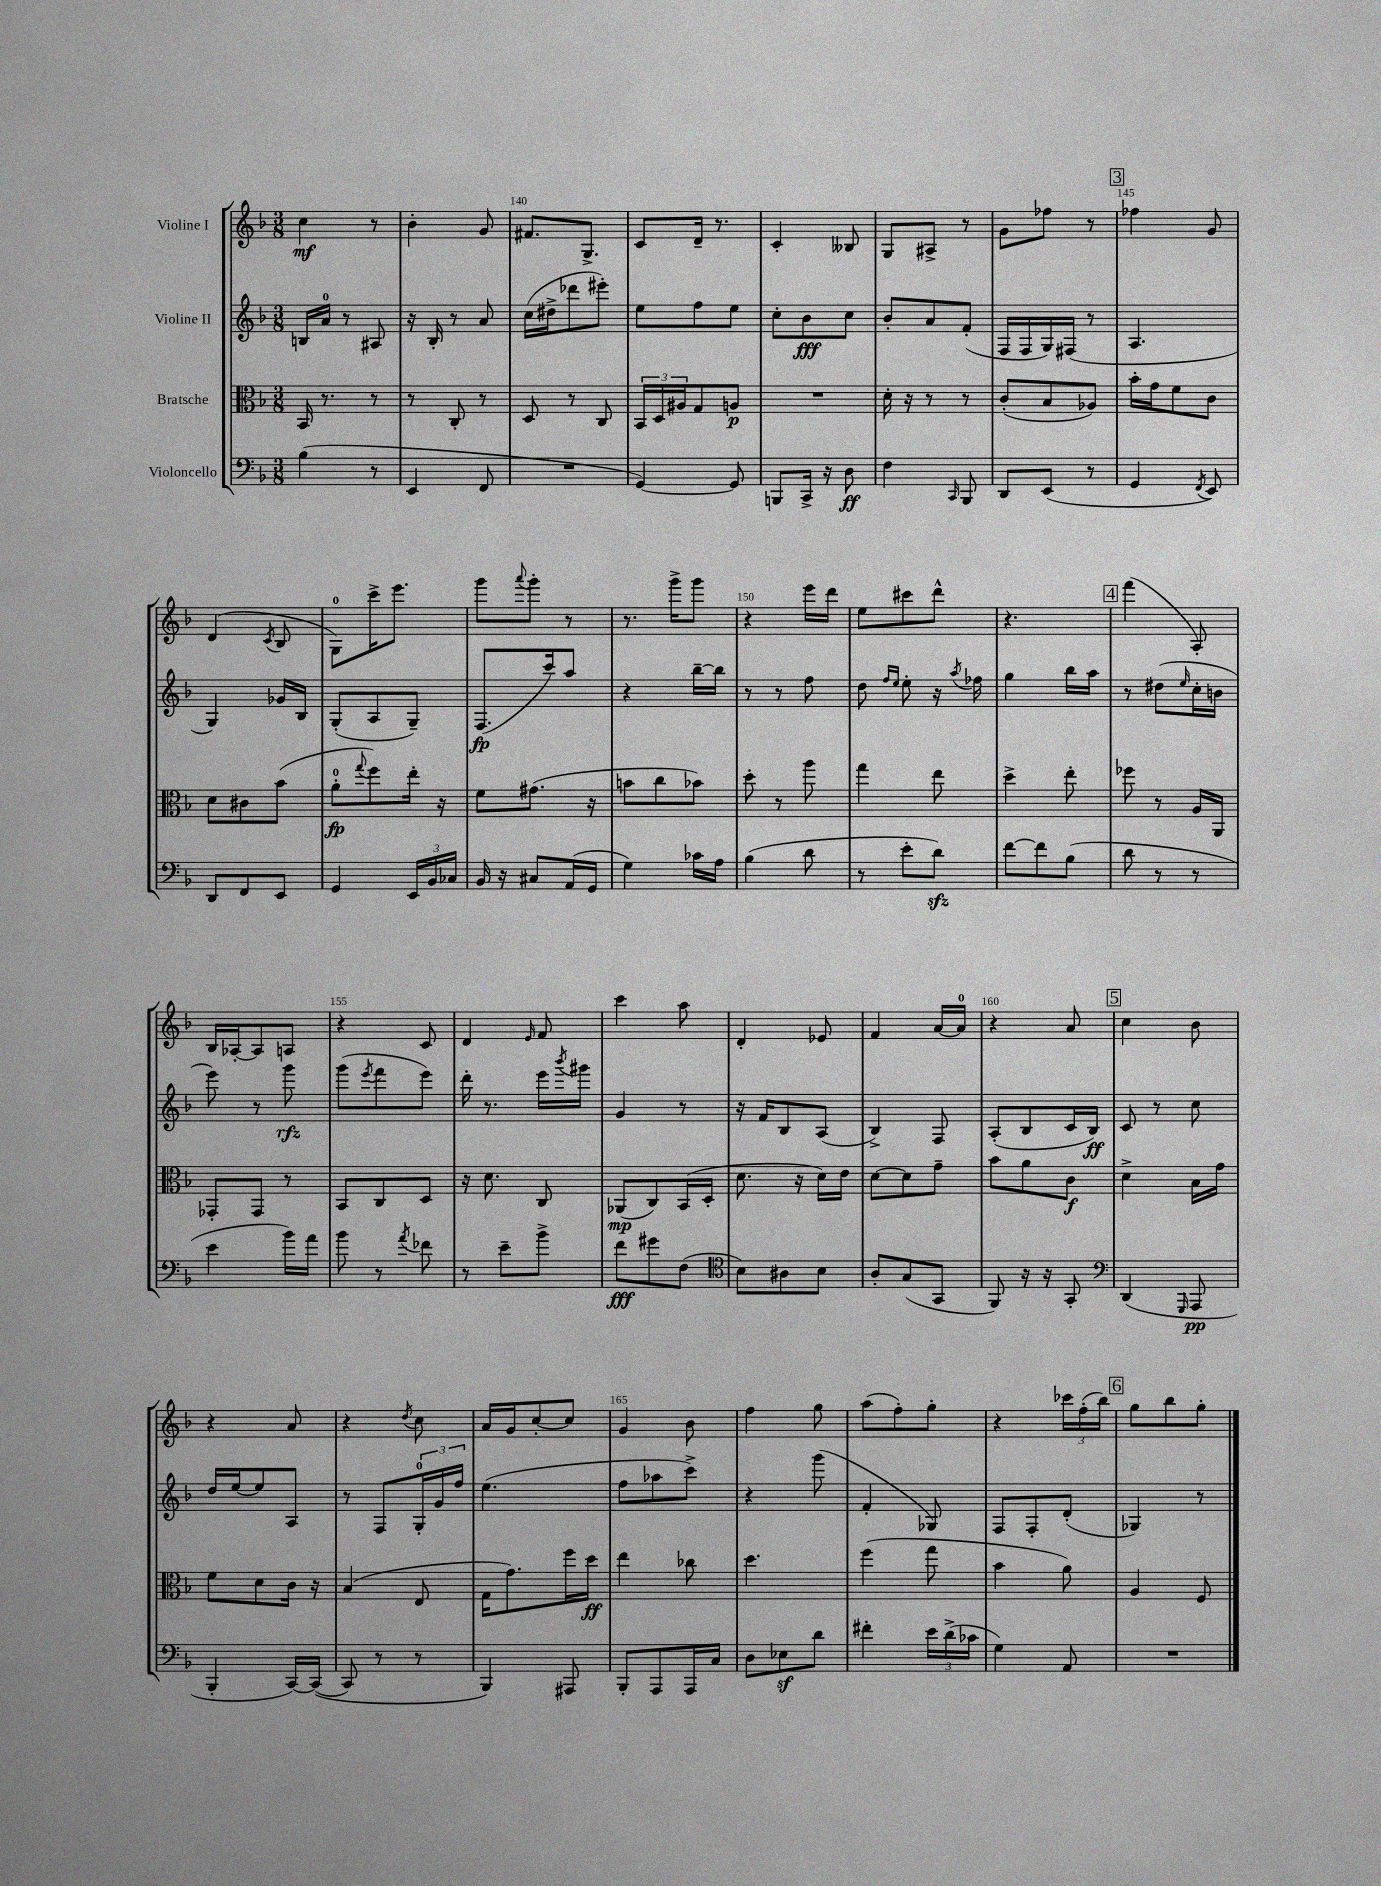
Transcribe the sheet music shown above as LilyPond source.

<<
\new StaffGroup <<
\new Staff = "s0" \with { instrumentName = "Violine I" } {
    \clef treble \key f \major \numericTimeSignature \time 3/8
    c''4\mf r8 |
    bes'4-. g'8 |
    fis'8. g8.-> |
    c'8 d'16-- r8. |
    c'4-. beses8 |
    g8 ais8-> r8 |
    g'8 fes''8 r8 |
    \mark \markup { \box "3" } fes''4 g'8 |
    d'4( \acciaccatura { c'8 } bes8 |
    g8-0) c'''16-> e'''8. |
    g'''8 \appoggiatura { a'''8 } g'''8-. r8 |
    r8. g'''16-> g'''8 |
    r4 e'''16 d'''16 |
    e''8 cis'''8 d'''8-^ |
    r4. |
    \mark \markup { \box "4" } f'''4( a8-.) |
    bes16 aes16~-. aes8 a8 |
    r4 c'8 |
    d'4 \grace { e'16 } f'8 |
    c'''4 a''8 |
    d'4-. ees'8 |
    f'4 a'16~ a'16-0 |
    r4 a'8 |
    \mark \markup { \box "5" } c''4 bes'8 |
    r4 a'8 |
    r4 \acciaccatura { d''8 } c''8 |
    a'16 g'16 c''8~-. c''8 |
    g'4 bes'8 |
    f''4 g''8 |
    a''8( f''8-.) g''8-. |
    r4 \tuplet 3/2 { ces'''16 f''16-.( bes''16) } |
    \mark \markup { \box "6" } g''8 bes''8 g''8-. \bar "|." |
}
\new Staff = "s1" \with { instrumentName = "Violine II" } {
    \clef treble \key f \major \numericTimeSignature \time 3/8
    b16 a'16-0 r8 ais8 |
    r16 bes16-. r8 a'8 |
    c''16( dis''16-> des'''8 eis'''8-.) |
    e''8 f''8 e''8 |
    c''8-. bes'8\fff c''8 |
    bes'8-. a'8 f'8-.( |
    f16 f16 g16) fis16( r8 |
    \mark \markup { \box "3" } a4. |
    g4) ges'16 bes16 |
    g8-.( a8 g8--) |
    f8.\fp( c'''16) a''8 |
    r4 bes''16~-- bes''16 |
    r8 r8 f''8 |
    d''8 \grace { f''16 e''16 } e''8-. r16 \acciaccatura { a''8 } fes''16 |
    g''4 bes''16 a''16 |
    \mark \markup { \box "4" } r8 dis''8( \grace { e''16 } c''16-. b'16 |
    e'''8) r8 g'''8\rfz |
    g'''8( \acciaccatura { e'''8 } f'''8 e'''8) |
    d'''16-. r8. e'''16 \acciaccatura { bes'''8 } gis'''16 |
    g'4 r8 |
    r16 f'16 bes8 a8( |
    bes4->) f8 |
    a8-.( bes8 c'16 bes16\ff) |
    \mark \markup { \box "5" } c'8 r8 c''8 |
    d''16 e''16~ e''8 a8 |
    r8 f8 \tuplet 3/2 { g16-0-. g'16 f''16 } |
    e''4.( |
    f''8 aes''8 c'''8->) |
    r4 g'''8( |
    f'4-. ges8) |
    f8 f8-. d'8-.( |
    \mark \markup { \box "6" } ges4) r8 \bar "|." |
}
\new Staff = "s2" \with { instrumentName = "Bratsche" } {
    \clef alto \key f \major \numericTimeSignature \time 3/8
    bes,16 r8. r8 |
    r8 c8-. r8 |
    d8 r8 c8 |
    \tuplet 3/2 { bes,16 d16 ais16 } g8 a8\p |
    R4. |
    d'16-. r16 r8 r8 |
    c'8-.( bes8 aes8) |
    \mark \markup { \box "3" } bes'16-. g'16 f'8 c'8 |
    d'8 cis'8 bes'8( |
    a'8-0-.\fp \appoggiatura { g''8 } f''8) e''16-. r16 |
    f'8 gis'8.( r16 |
    b'8 c''8 bes'8) |
    d''8-. r8 a''8 |
    g''4 e''8 |
    d''4-> e''8-. |
    \mark \markup { \box "4" } fes''8 r8 a16 a,16 |
    ges,8-. ges,8 r8 |
    bes,8 c8 d8 |
    r16 d'8. c8 |
    aes,8\mp( c8) bes,16( d16-. |
    d'8. r16 d'16) e'16 |
    d'8~ d'8 g'8-- |
    bes'8 a'8 c'8\f |
    \mark \markup { \box "5" } d'4-> bes16 g'16 |
    f'8 d'8 c'16 r16 |
    bes4( e8 |
    g16 g'8.) f''16 d''16\ff |
    e''4 ces''8 |
    d''4. |
    f''4( g''8 |
    bes'4 a'8) |
    \mark \markup { \box "6" } a4 f8 \bar "|." |
}
\new Staff = "s3" \with { instrumentName = "Violoncello" } {
    \clef bass \key f \major \numericTimeSignature \time 3/8
    bes4( r8 |
    e,4 f,8 |
    R4. |
    g,4~) g,8 |
    b,,8 c,16-> r16 d8\ff |
    f4 \grace { c,16 } bes,,8 |
    d,8 e,8( r8 |
    \mark \markup { \box "3" } g,4 \acciaccatura { f,8 } e,8) |
    d,8 f,8 e,8 |
    g,4 \tuplet 3/2 { e,16 bes,16 ces16 } |
    bes,16 r16 cis8 a,16( g,16 |
    g4) ces'16 a16 |
    bes4( d'8 |
    r8 e'8-. d'8\sfz) |
    f'8~ f'8 bes8( |
    \mark \markup { \box "4" } d'8 r8 r8 |
    e'4 bes'16) a'16 |
    bes'8 r8 \acciaccatura { a'8 } fes'8 |
    r8 e'8-- bes'8-> |
    f'8\fff gis'8 f8( |
    \clef tenor bes8) ais8 bes8 |
    a8-. g8( g,8 |
    f,8) r16 r16 g,8-. |
    \mark \markup { \box "5" } \clef bass d,4( \grace { g,,16 } a,,8\pp |
    bes,,4-. c,16~) c,16(\( |
    c,8) r8 r8 |
    bes,,4\) ais,,8 |
    bes,,8-. a,,8 a,,16 c16 |
    d8 ees8\sf d'8 |
    fis'4-. \tuplet 3/2 { e'16 d'16->( ces'16 } |
    g4) a,8 |
    \mark \markup { \box "6" } R4. \bar "|." |
}
>>
>>
\layout { \context { \Score currentBarNumber = #138 \override BarNumber.break-visibility = ##(#f #t #t) barNumberVisibility = #(every-nth-bar-number-visible 5) } }
